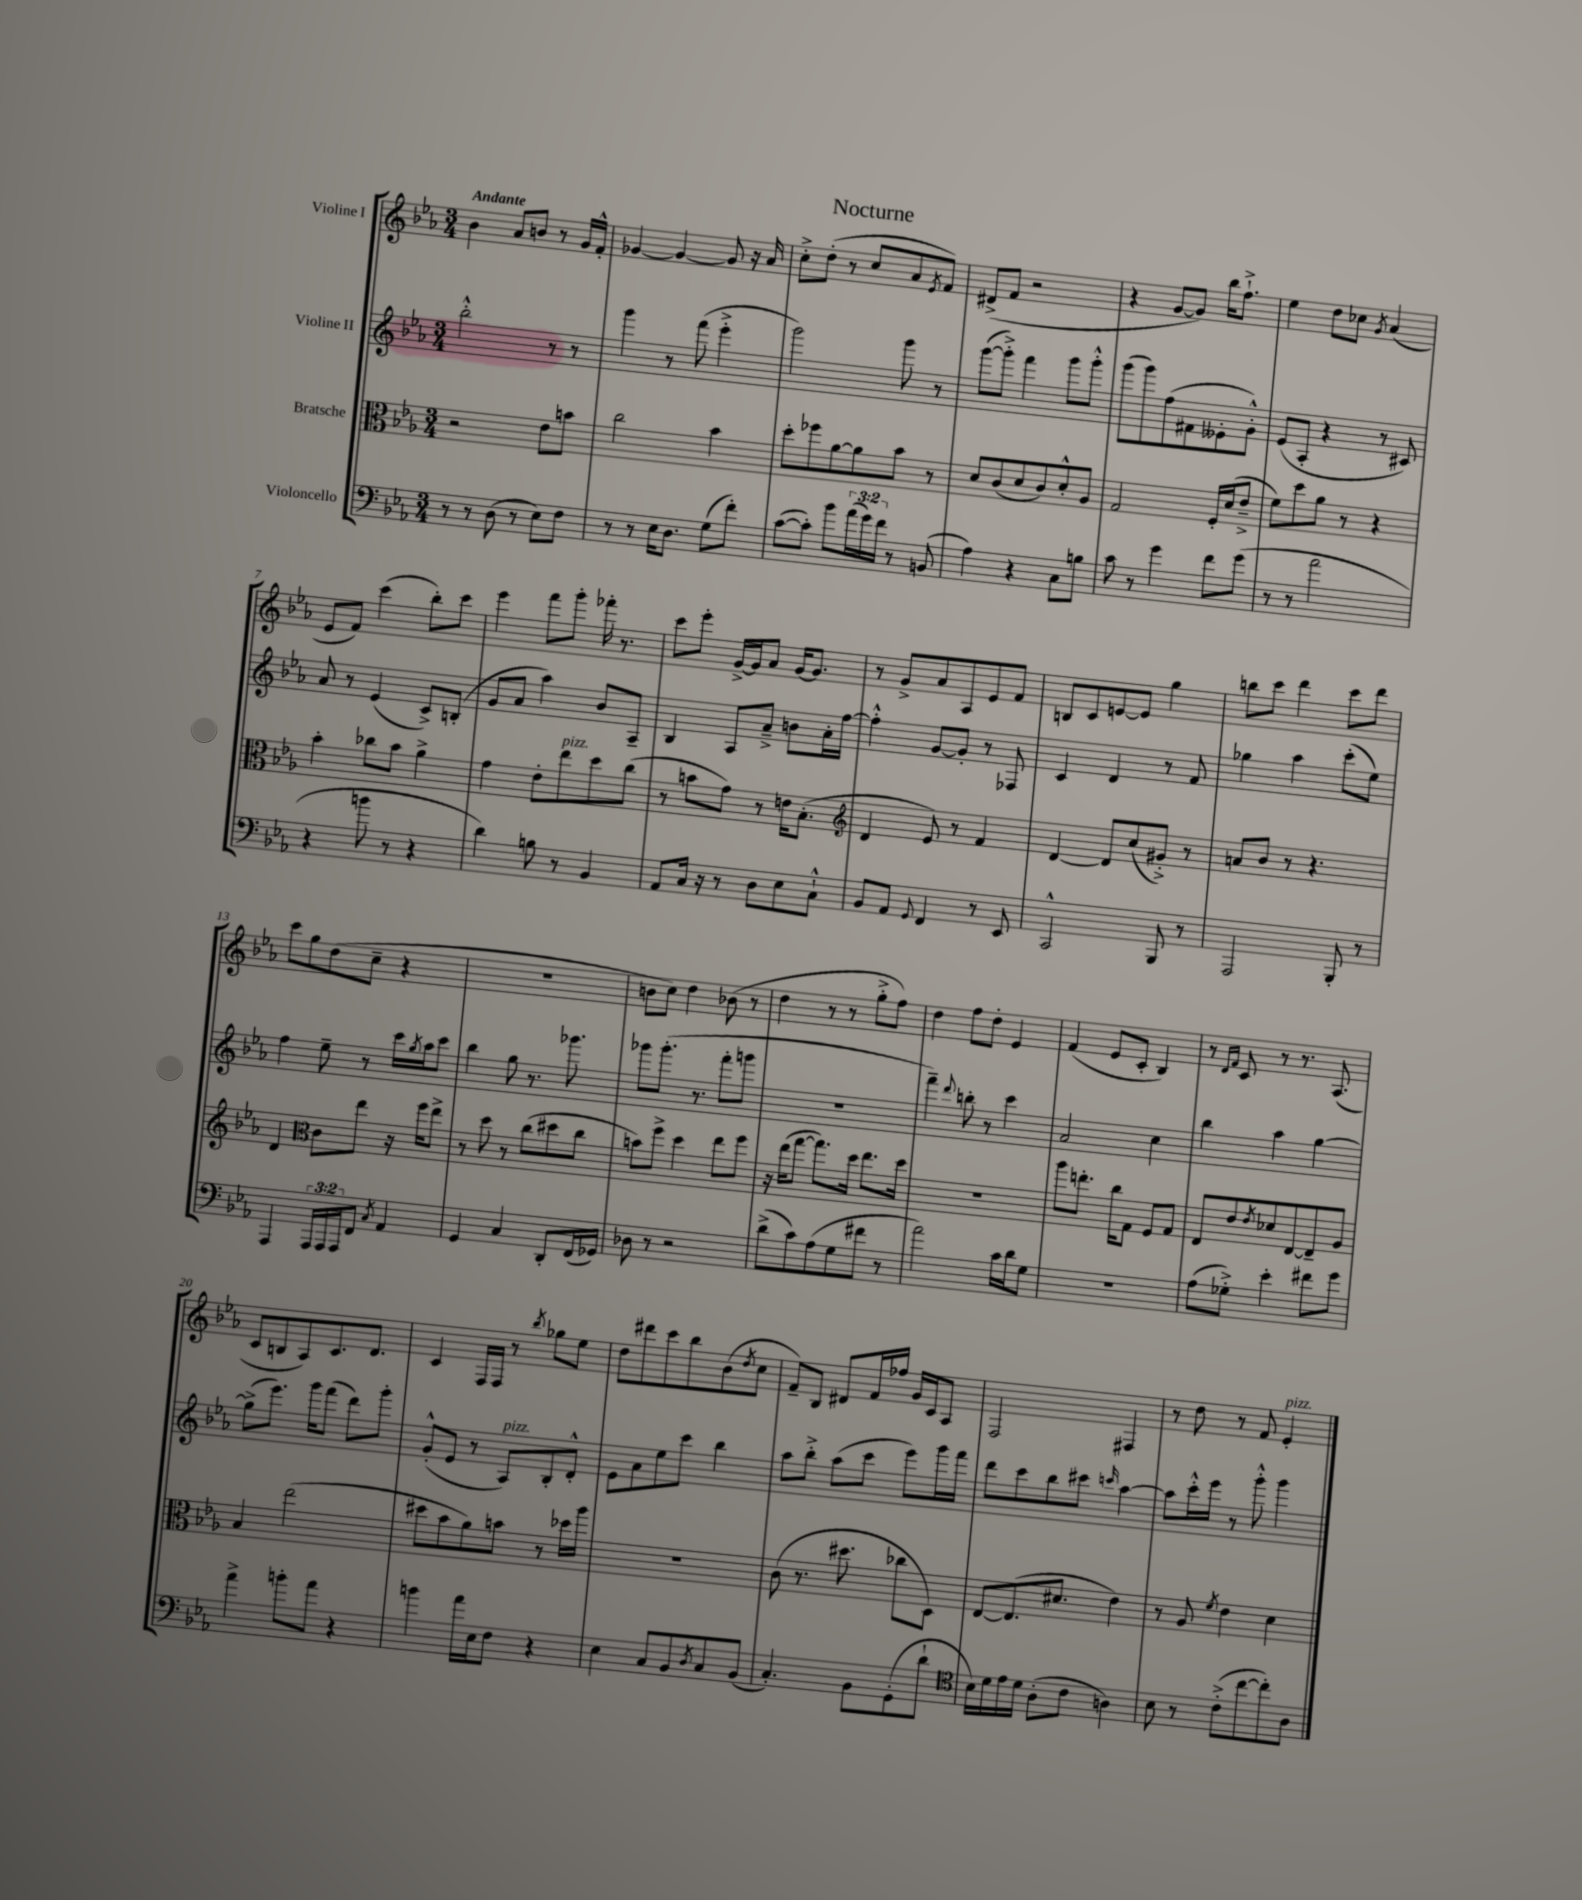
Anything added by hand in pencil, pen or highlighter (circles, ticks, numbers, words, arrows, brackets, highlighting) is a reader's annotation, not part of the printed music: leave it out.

**kern	**kern	**kern	**kern
*part4	*part3	*part2	*part1
*staff4	*staff3	*staff2	*staff1
*I"Violoncello	*I"Bratsche	*I"Violine II	*I"Violine I
*clefF4	*clefC3	*clefG2	*clefG2
*k[b-e-a-]	*k[b-e-a-]	*k[b-e-a-]	*k[b-e-a-]
*M3/4	*M3/4	*M3/4	*M3/4
=1	=1	=1	=1
!	!	!	!LO:TX:a:B:t=Andante
8r	2r	2bb-'^^\	4b-\
8r	.	.	.
(8D\	.	.	8a-/L
8r	.	.	8bn/J
8E-\L)	8e-\L	8r	8r
8F\J	8bn\J	8r	16g/LL
.	.	.	16f'^^/JJ
=2	=2	=2	=2
8r	2cc\	4ggg\	[4g-X/
8r	.	.	.
16E-\KL	.	8r	4g-/_
8.D\J	.	.	.
.	.	(8fff\	.
(8G\L	4b-\	4eee-'^\	8g-/]
8f'\J)	.	.	16r
.	.	.	16a-/
=3	=3	=3	=3
([8c\L	8dd'\L	2ggg\)	8cc'^\L
8c'\J])	8ff-X\	.	(8dd'\J
8b-\L	[8a-\	.	8r
(24a-\L	8a-\]	.	8cc/L
24g\)	.	.	.
24f\JJ	.	.	.
8r	8b-\J	8ggg\	8a-/
.	.	.	8qe-/
(8BBn/	8r	8r	8f/J)
=4	=4	=4	=4
4A-\)	8d/L	([8ggg\L	(8d#X^/L
.	(8c/	8ggg'^\J])	8f/J
4r	8d/	4fff\	2r
.	8c/)	.	.
8C\L	8d'^^/	8ggg\L	.
8Bn\J	8A-/J	8ggg'^^\J	.
=5	=5	=5	=5
8c\	2G/	(8ggg\L	4r
8r	.	8ggg\)	.
4g\	.	(8ff\	[8g/L
.	.	8f#X\	8g/J])
8f\L	16F'/LL	8e--X'\	16bb-\KL
.	(16d/J	.	8.ff`^\J
(8g\J	8e-~^/J	8g'^^\J)	.
=6	=6	=6	=6
8r	8f\L)	(8e-/L	4ee-\
8r	8dd\	8A-'/J	.
2a-\	8a-\J	4r	8dd\L
.	8r	.	8cc-X\J
.	.	.	8qg/
.	4r	8r	(4a-/
.	.	8c#X/)	.
!!LO:LB:g=z
=7	=7	=7	=7
4r	4b-'\	8a-/	8e-/L
.	.	8r	8f/J)
8bn\	8cc-X\L	(4e-/	(4ccc\
8r	8b-\J	.	.
4r	4a-^\	8c^/L)	8bb-'\L)
.	.	(8Bn'/J	8ccc\J
=8	=8	=8	=8
4d\)	4g\	8g/L	4eee-\
.	.	8a-/J	.
8Bn\	8e-'\L	4aa-\)	8fff\L
!	!LO:TX:a:i:t=pizz.	!	!
8r	8ee-\	.	8ggg'\J
4BB-/	8dd\	8b-/L	16fff-X'\
.	.	.	8.r
.	(8cc\J	8A-~/J	.
=9	=9	=9	=9
8AA-/L	8r	4B-/	8ccc\L
16C/Jk	8bn\L	.	8eee-'\J
16r	.	.	.
8r	8g\J)	8A-/L	[16g^/LL
.	.	.	16g/J]
8D\L	8r	8a-~^/J	8a-/J
8E-\	16en\KL	8bn\L	[16g/KL
.	(8.B-'\J	.	8.g/J]
8C`^^\J	.	16a-'\L	.
.	.	[16ff\JJ	.
=10	=10	=10	=10
*	*clefG2	*	*
8BB-/L	4d/	4ff'^^\]	8r
8AA-/J	.	.	8g^/L
8qqGG/	.	.	.
4FF/	8e-/)	[8g/L	8a-/
.	8r	8g'/J]	8A-/
8r	4f/	8r	8e-/
8EE-/	.	8F-X/	8f/J
=11	=11	=11	=11
2CC^^/	[4d/	4c/	8Bn/L
.	.	.	8c/
.	8d/L]	4d/	[8en/
.	(8cc/	.	8e/J]
8BBB-/	8g#X'^/J)	8r	4gg\
8r	8r	8f/	.
=12	=12	=12	=12
2AAA-/	8an/L	4gg-X\	8bbn\L
.	8b-/J	.	8ccc\J
.	8r	4aa-\	4ddd\
.	4.r	.	.
8BBB-'/	.	(8ccc'\L	8ccc\L
8r	.	8ee-\J)	8ddd\J
!!LO:LB:g=z
=13	=13	=13	=13
4AAA-/	4d/	4ff\	8ccc\L
.	.	.	8gg\
*	*clefC3	*	*
24AAA-/LL	8c\L	8ee-~\	(8dd\
24AAA-/	.	.	.
24AAA-/J	.	.	.
8FF/J	8ee-\J	8r	8cc~\J
8qC/	.	.	.
4AA-/	16r	16ccc\LL	4r
.	.	8qgg/	.
.	16ff\KL	16aa-\J	.
.	8ee-^\J	8ccc\J	.
=14	=14	=14	=14
4GG/	8r	4bb-\	2.r
.	8dd\	.	.
4C/	8r	8gg\	.
.	(8cc\L	8.r	.
8DD'/L	8dd#X\	.	.
.	.	8.ggg-X\	.
(16FF/L	8cc\J	.	.
16GG-X/JJ)	.	.	.
=15	=15	=15	=15
8D-X\	8bn\L)	8ggg-X\L	8bn\L
8r	8ff^\J	(8.ggg-'\J	8cc\J)
2r	4dd\	.	4dd\
.	.	8.r	.
.	8ee-\L	8fff'\L	(8b-X\
.	8ff\J	8gggn\J	8r
=16	=16	=16	=16
(8d^\L	16r	2.r	4dd\
.	(16ee-\KL	.	.
8c\)	[8gg\J	.	.
(8A-\	8.gg\L])	.	8r
8G\	.	.	8r
.	16dd\Jk	.	.
8f#X\J	8.ee-\L	.	8gg'^\L
8r	.	.	8ff\J)
.	16dd\Jk	.	.
=17	=17	=17	=17
2a-\)	2.r	4fff~\)	4dd\
.	.	8qqddd/	.
.	.	8bbn'\	8ff\L
.	.	8r	8dd'\J
16c\LL	.	4ccc\	4e-/
16d\J	.	.	.
8G\J	.	.	.
=18	=18	=18	=18
2.r	8aa-\L	2a-/	(4f/
.	8.een'\J	.	.
.	.	.	8e-/L
.	16cc\KL	.	.
.	8G\J	.	8c'/J
.	8F/L	4cc\	4B-/)
.	8G/J	.	.
=19	=19	=19	=19
(8A-\L	8E-/L	4bb-\	8r
.	.	.	16qqd/LL
.	.	.	16qqf/JJ
8G-X'^\J)	8e-/	.	8c/
.	8qe-/	.	.
4e-'\	8d-X/	4aa-\	8r
.	[8E-/	.	8.r
8f#X\L	8E-~/]	[4gg\	.
.	.	.	(8.A-/
8g\J	8A-/J	.	.
!!LO:LB:g=z
=20	=20	=20	=20
4a-^\	4B-/	(8gg^\L]	8c/L
.	.	8.eee-\J)	8Bn/
8bn'\L	(2ee-\	.	8A-/)
.	.	16ggg\KL	.
8a-\J	.	(8fff\J	8.c/
4r	.	8ddd\L)	.
.	.	.	8.d/J
.	.	8ggg'\J	.
=21	=21	=21	=21
4bn\	8dd#X\L	(8g'^^/L	4c/
.	8b-\	8e-/J	.
16a-\LL	8a-\)	8r	16F/LL
16E-\J	.	.	16F/JJ
!	!	!LO:TX:a:i:t=pizz.	!
8F\J	8bn\J	8A-/L)	8r
.	.	.	8qbb-/
4r	8r	8B-'/	8gg-X\L
.	16dd-X\LL	8d'^^/J	8ee-\J
.	16aa-\JJ	.	.
=22	=22	=22	=22
4E-\	2.r	8e-\L	8dd\L
.	.	8a-\	8ddd#X\
8C/L	.	8ee-\	8ccc\
8BB-/	.	8ccc\J	8bb-\
8qD/	.	.	.
8C/	.	4bb-\	(8b-\
.	.	.	8qdd/
(8BB-/J	.	.	8cc\J
=23	=23	=23	=23
4.C'/)	(8c\	8aa-\L	8f~/L)
.	8.r	8bb-'^\J	8B-/J
.	.	(8aa-\L	8d#X/L
.	8.dd#X\	.	.
8BB-\L	.	8ccc\J	16f/L
.	.	.	16ff-X/JJ
(8GG'\	8cc-X\L	8eee-\L)	16g/LL
.	.	.	16c/J
8d`\J	8D\J)	16ggg\L	8A-/J
.	.	16fff\JJ	.
=24	=24	=24	=24
*clefC4	*	*	*
16B-\LL)	[8E-/L	8ddd\L	2F/
16d\	.	.	.
16e-\	(8.E-/]	8ccc\	.
16d\JJ	.	.	.
(8A-'\L	.	8bb-\	.
.	8.d#X/J	.	.
8c\J	.	8ccc#X\J	.
.	.	16qqcccn/	.
4An\)	4e-\)	[4aa-\	4F#X/
=25	=25	=25	=25
8B-\	8r	8aa-\L]	8r
8r	8A-/	16ccc'^^\L	8dd\
.	.	16eee-\JJ	.
.	8qf/	.	.
(8c'^\L	4e-\	8r	8r
[8cc\	.	8ggg'^^\	8f/
!	!	!	!LO:TX:a:i:t=pizz.
8cc'\])	4d\	4ggg\	4e-'/
8A-\J	.	.	.
==	==	==	==
*-	*-	*-	*-
